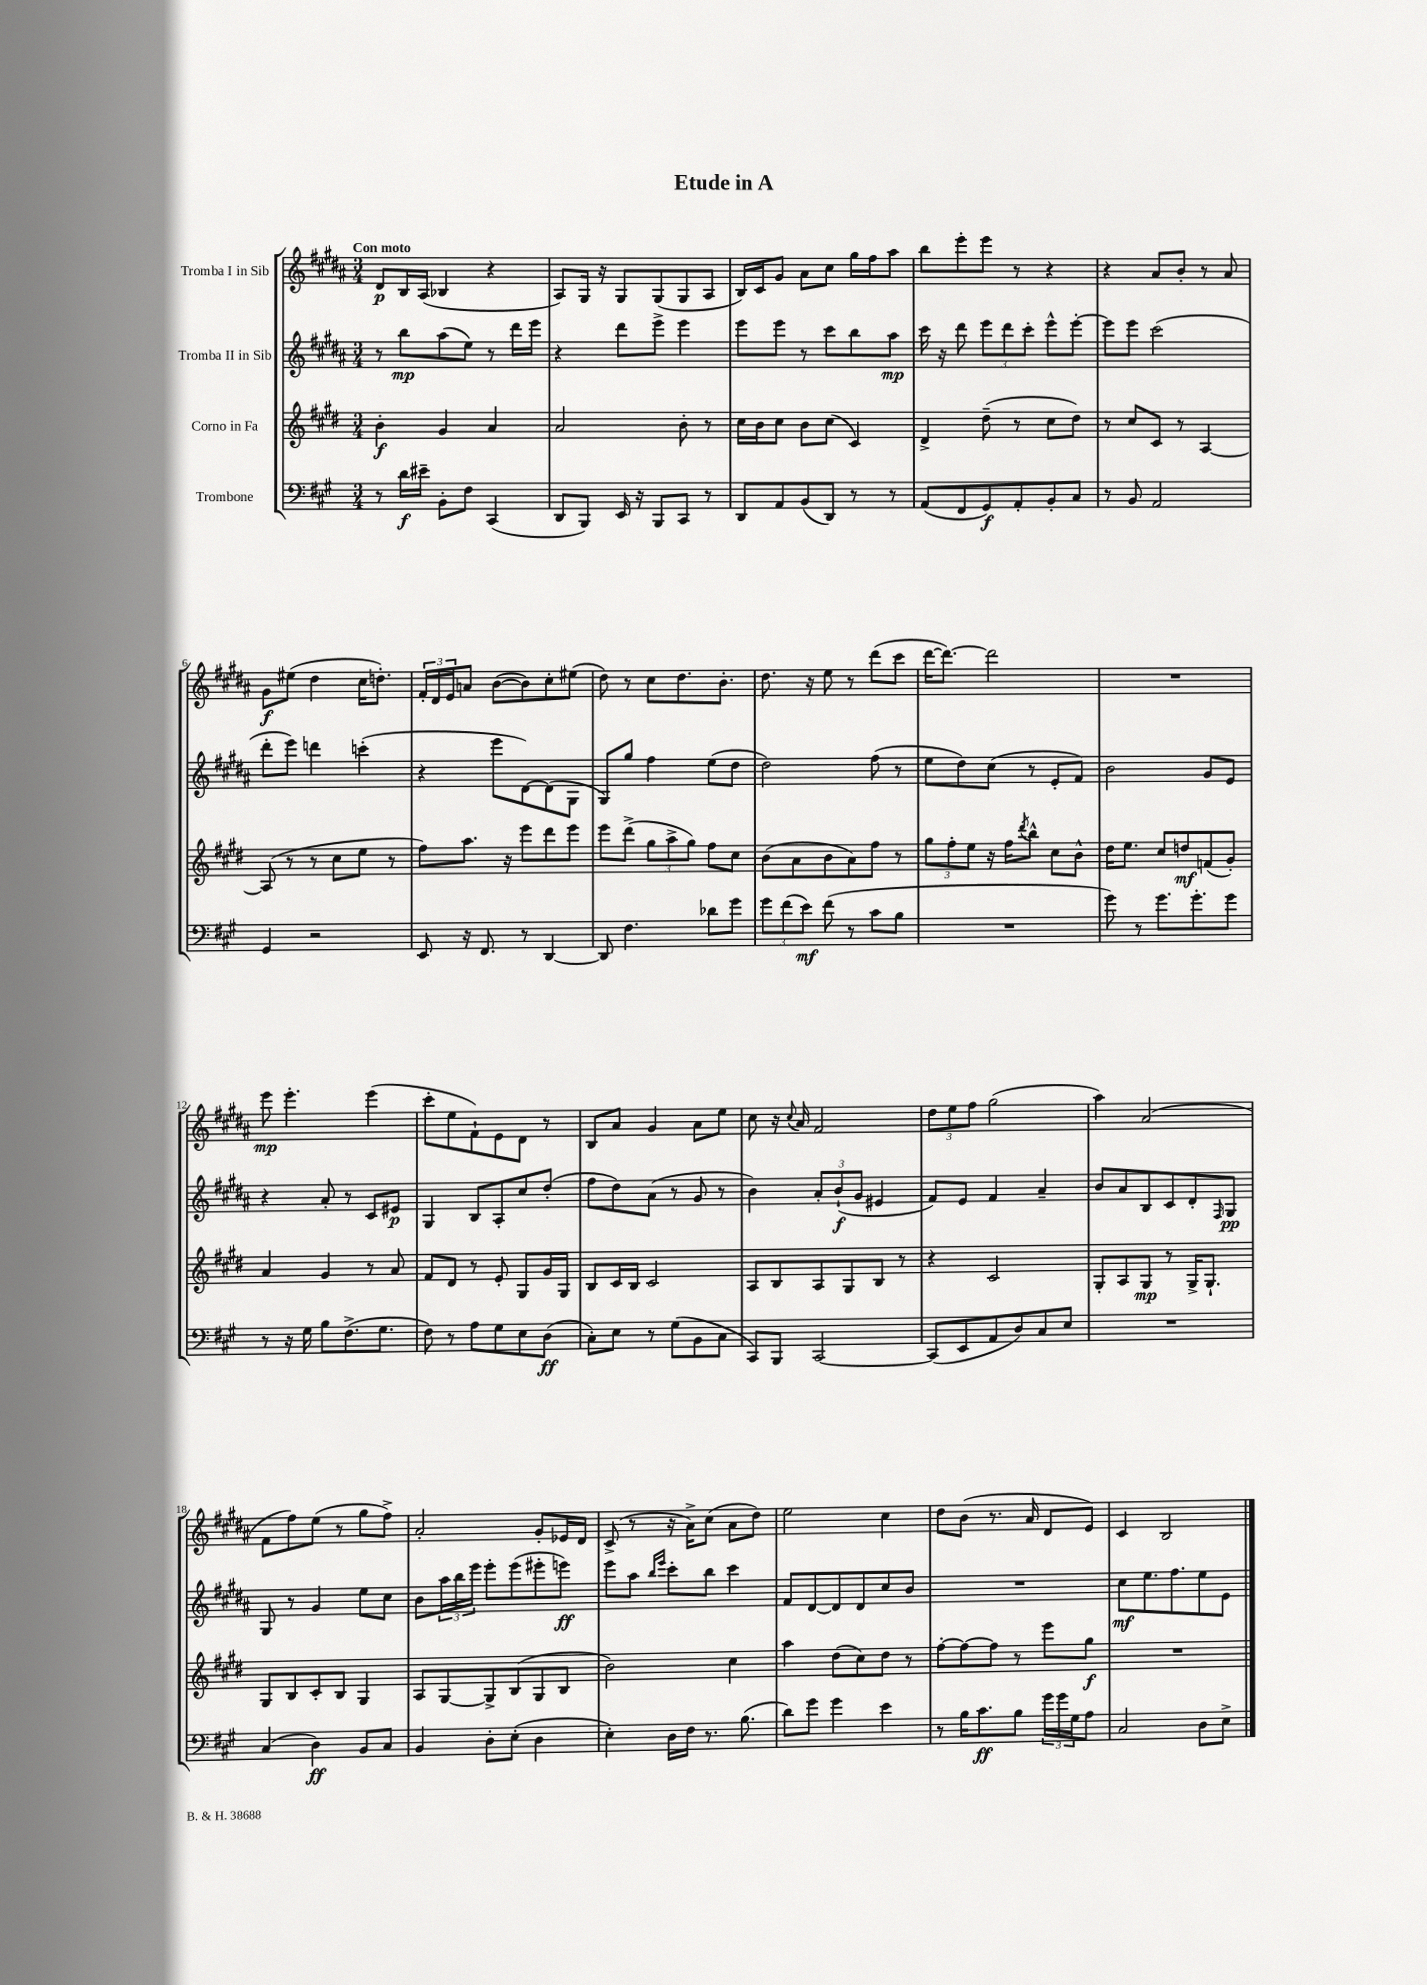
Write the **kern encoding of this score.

**kern	**kern	**kern	**kern
*staff4	*staff3	*staff2	*staff1
*clefF4	*clefG2	*clefG2	*clefG2
*k[f#c#g#]	*k[f#c#g#d#]	*k[f#c#g#d#a#]	*k[f#c#g#d#a#]
*M3/4	*M3/4	*M3/4	*M3/4
8r	4b'	8r	8d#
16d	.	8bb	16B
16e#~	.	.	(16A#
8BB'	4g#	(8aa#	4B-
8F#	.	8ee)	.
(4CC#	4a	8r	4r
.	.	16ddd#	.
.	.	16eee	.
=	=	=	=
8DD	2a	4r	8A#)
8BBB)	.	.	16G#
.	.	.	16r
16EE	.	8ddd#	8G#
16r	.	.	.
8BBB	.	8eee^	(8G#
8CC#	8b'	4eee	8G#
8r	8r	.	8A#
=	=	=	=
8DD	16cc#	8eee	16B)
.	16b	.	16c#
8AA	8cc#	8eee	8g#
(8BB	8b	8r	8a#
8DD)	(8cc#	8ccc#	8cc#
8r	4c#)	8bb	16gg#
.	.	.	16ff#
8r	.	8aa#	8aa#
=	=	=	=
(8AA	4d#^	16ccc#	8bb
.	.	16r	.
8FF#	.	8ddd#	8eee'
8GG#)	(8dd#~	12eee	8eee
.	.	12ddd#	.
8AA'	8r	.	8r
.	.	12ccc#'	.
8BB'	8cc#	8eee^^	4r
8C#	8dd#)	[8eee'	.
=	=	=	=
8r	8r	8eee]	4r
8BB	8cc#	8eee	.
2AA	8c#	(2ccc#	8a#
.	8r	.	8b'
.	[4A	.	8r
.	.	.	8a#
=	=	=	=
4GG#	(8A]	8ddd#'	8g#
.	8r	8eee)	(8ee#
2r	8r	4ddd	4dd#
.	8cc#	.	.
.	8ee	(4ccc'	16cc#
.	.	.	8.dd')
.	8r	.	.
=	=	=	=
8EE	8ff#)	4r	24f#'
.	.	.	24d#
.	.	.	24e
16r	8.aa	.	8a
8.FF#	.	.	.
.	.	8eee	([8b
.	16r	.	.
8r	8eee	[8d#)	8b])
[4DD	8ddd#	(8d#]	8cc#'
.	8eee	8G#	(8ee#
=	=	=	=
8DD]	8eee	8G#)	8dd#)
4.F#	(8ddd#^	8gg#	8r
.	12gg#	4ff#	8cc#
.	12aa^	.	.
.	.	.	8.dd#
.	12gg#)	.	.
8d-	8ff#	(8ee	.
.	.	.	8.b'
8g#	8cc#	8dd#	.
=	=	=	=
12g#	(8b	2dd#)	8.dd#
(12f#	.	.	.
.	8a	.	.
12e)	.	.	.
.	.	.	16r
(8f#	8b	.	8ee
8r	8a)	.	8r
8c#	8ff#	(8ff#	(8ddd#
8B	8r	8r	8ccc#
=	=	=	=
2.r	12gg#	8ee	[16ddd#
.	.	.	8.ddd#_)
.	12ff#'	.	.
.	.	8dd#)	.
.	12ee	.	.
.	16r	(8cc#	2ddd#]
.	16ff#	.	.
.	8qddd#	.	.
.	8bb^^	8r	.
.	8cc#	8e'	.
.	8b^^	8f#)	.
=	=	=	=
8g#)	16dd#	2b	2.r
.	8.ee	.	.
8r	.	.	.
8.g#	8cc#	.	.
.	8dd	.	.
8.g#'	.	.	.
.	(8f	8g#	.
8g#	8g#')	8e	.
=	=	=	=
8r	4a	4r	8eee
16r	.	.	4.eee'
16G#	.	.	.
8B	4g#	8a#'	.
(8.F#^	.	8r	.
.	8r	8c#	(4eee
8.G#	.	.	.
.	8a	8e#	.
=	=	=	=
8F#)	8f#	4G#	8ccc#'
8r	8d#	.	8ee
8A	8r	8B	8f#`)
8G#	8e'	8A#'	8e
8E	8G#	8cc#	8d#
(8D	16g#	(8dd#'	8r
.	16G#	.	.
=	=	=	=
8C#')	8B	8ff#	8B
8E	16c#	8dd#)	8a#
.	16B	.	.
8r	2c#	(8a#	4g#
(8G#	.	8r	.
8BB	.	8g#	8a#
8C#	.	8r	8ee
=	=	=	=
8CC#)	8A	4b)	8cc#
8BBB	8B	.	16r
.	.	.	8qqcc#
.	.	.	16a#
[2CC#	8A	12a#'	2f#
.	.	(12b`	.
.	8G#	.	.
.	.	12g#	.
.	8B	4e#	.
.	8r	.	.
=	=	=	=
(8CC#]	4r	8f#)	12dd#
.	.	.	12ee
8EE	.	8e	.
.	.	.	12ff#
8AA	2c#	4f#	(2gg#
8D)	.	.	.
8C#	.	4a#~	.
8E	.	.	.
=	=	=	=
2.r	8G#'	8b	4aa#)
.	8A	8a#	.
.	8G#	8B	(2a#
.	8r	8c#	.
.	16G#^	8d#'	.
.	8.G#`	.	.
.	.	16qqF#	.
.	.	8G#	.
=	=	=	=
(4C#	8G#	8G#	8f#
.	8B	8r	8ff#)
4D)	8c#'	4g#	(8ee
.	8B	.	8r
8BB	4G#	8ee	8gg#
8C#	.	8cc#	8ff#^)
=	=	=	=
4BB	8A	8b	2a#'
.	[8G#	24aa#	.
.	.	24bb	.
.	.	24eee	.
8D'	8G#^]	8eee'	.
(8E'	(8B	(8eee	.
4D	8G#	8eee#'	8g#'
.	8B	8eee)	16e-
.	.	.	16d#
=	=	=	=
4E')	2b)	8eee	(8c#^
.	.	8aa#	8r
.	.	16qqbb	.
.	.	16qqeee	.
16D	.	8ccc#'	16r
16F#	.	.	16a#^)
8.r	.	8bb	(8cc#
.	4cc#	4ccc#	8a#
(8.B	.	.	.
.	.	.	8dd#)
=	=	=	=
8d)	4aa	8f#	2ee
8g#	.	[8d#	.
4g#	(8dd#	8d#]	.
.	8cc#)	8d#	.
4e	8dd#	8cc#	4cc#
.	8r	8b	.
=	=	=	=
8r	[8ff#'	2.r	8dd#
16B	8ff#_	.	(8b
8.c#	.	.	.
.	8ff#]	.	8.r
8B	8r	.	.
.	.	.	16a#
24g#	8eee	.	8d#
24g#	.	.	.
24G#	.	.	.
8A	8gg#	.	8e)
=	=	=	=
2C#	2.r	8cc#	4c#
.	.	8.ee	.
.	.	.	2B
.	.	8.ff#	.
8D	.	8ee	.
8E^	.	8e	.
==	==	==	==
*-	*-	*-	*-
